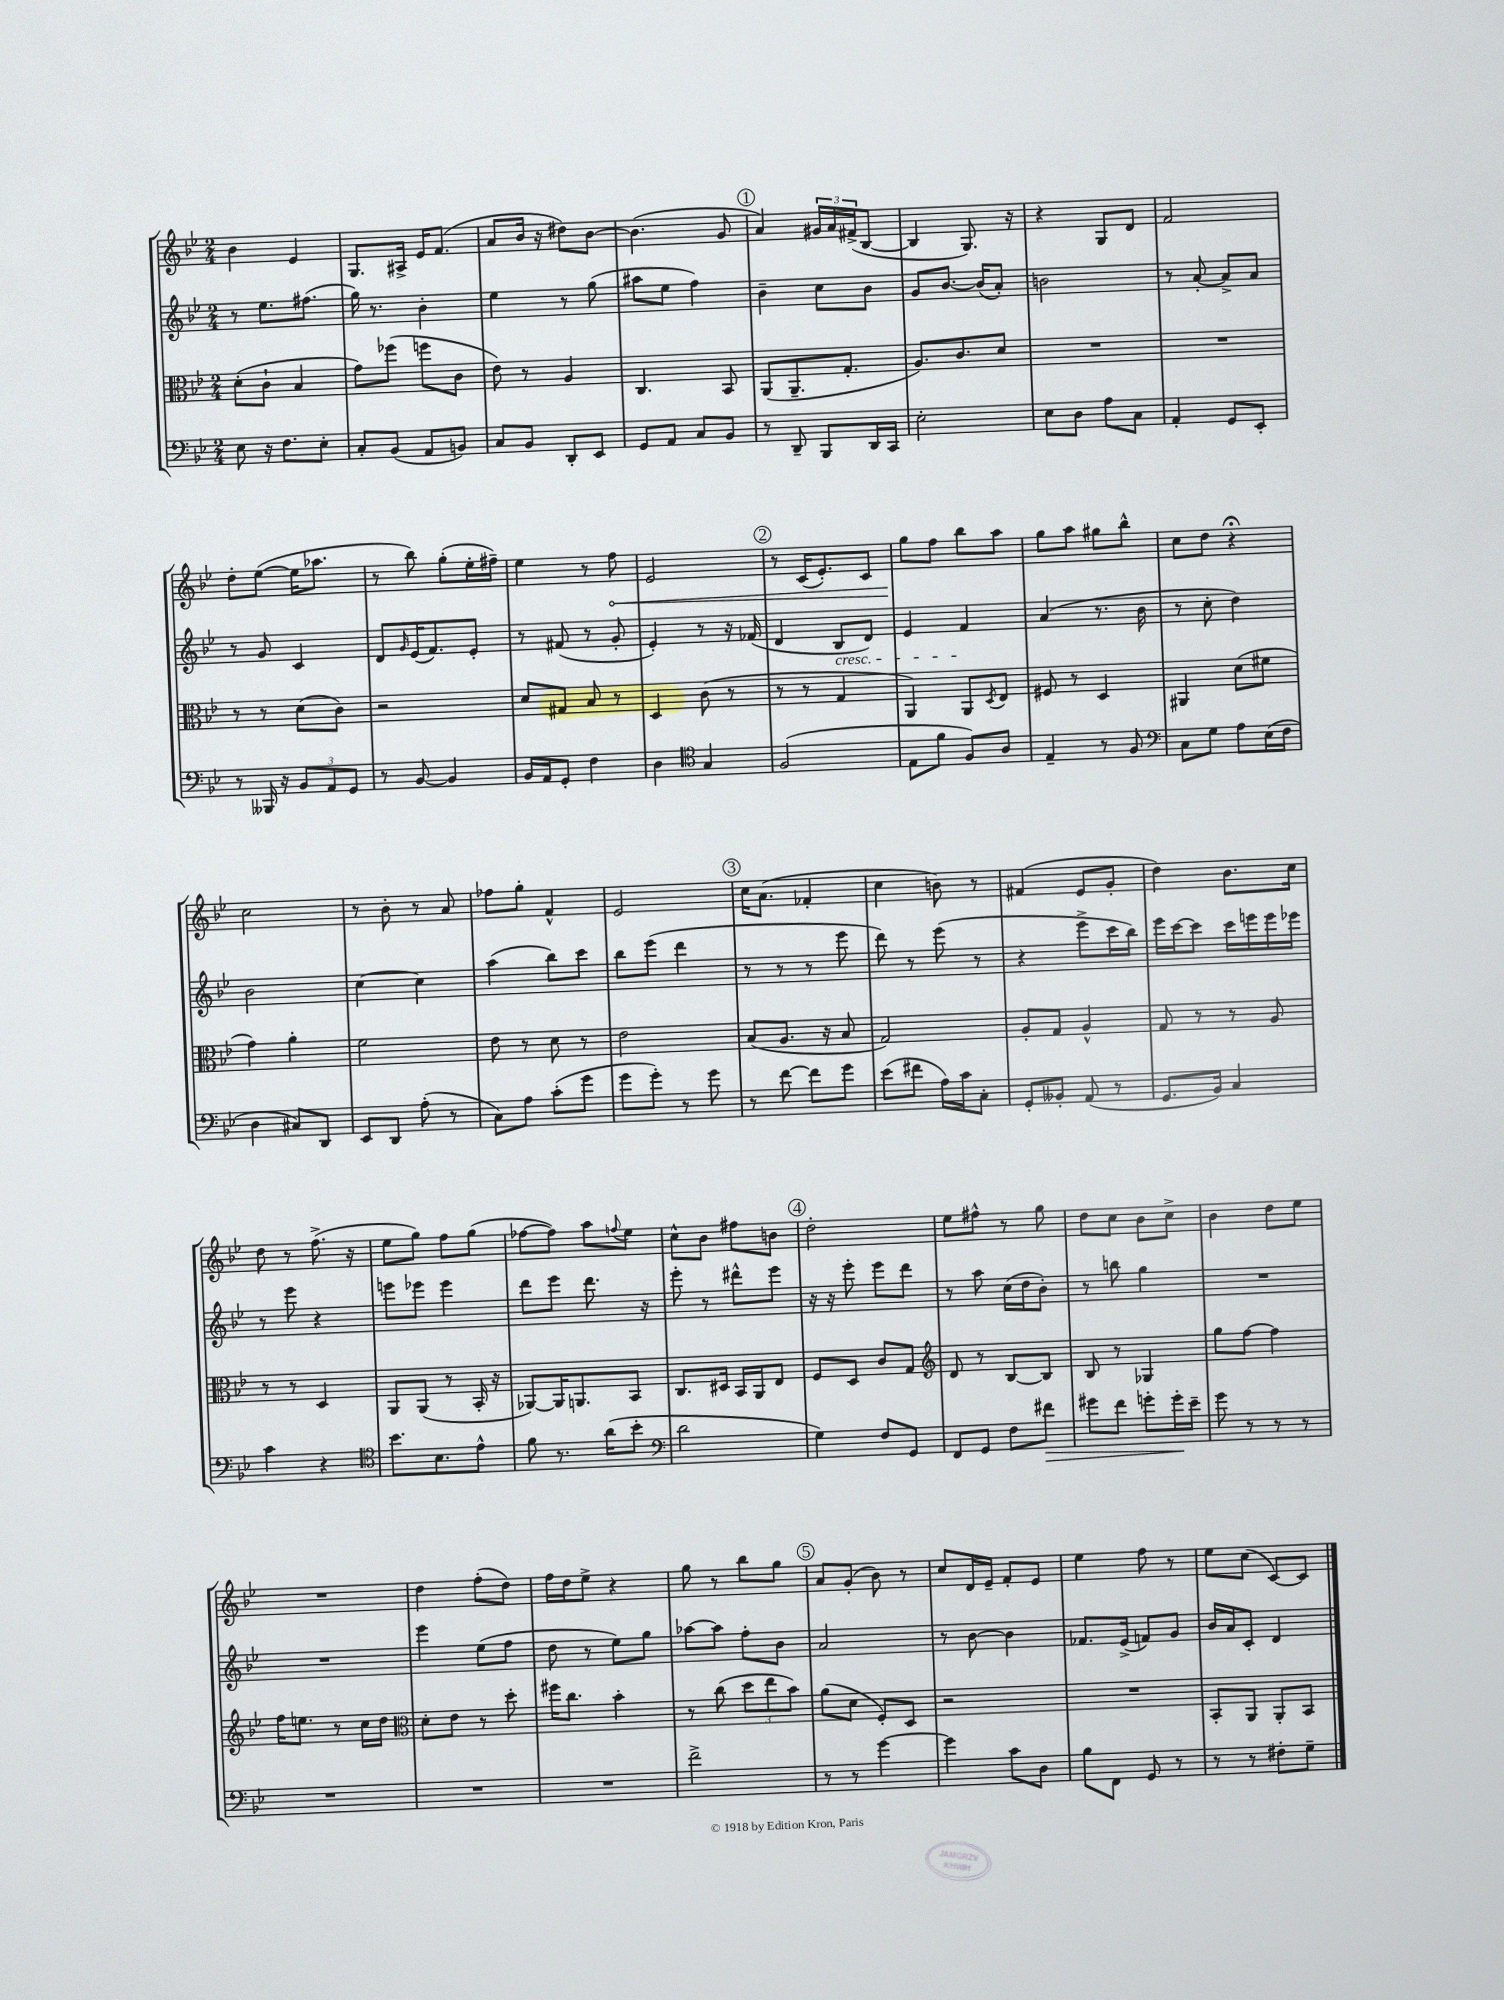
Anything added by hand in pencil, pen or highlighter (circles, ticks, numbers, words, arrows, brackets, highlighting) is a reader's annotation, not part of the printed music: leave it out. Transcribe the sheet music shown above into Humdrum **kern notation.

**kern	**dynam	**kern	**kern	**kern	**dynam
*part4	*part4	*part3	*part2	*part1	*part1
*staff4	*staff4	*staff3	*staff2	*staff1	*staff1
*clefF4	*	*clefC3	*clefG2	*clefG2	*
*k[b-e-]	*	*k[b-e-]	*k[b-e-]	*k[b-e-]	*
*M2/4	*	*M2/4	*M2/4	*M2/4	*
=1	=1	=1	=1	=1	=1
8E-\	.	(8d'\L	8r	4b-\	.
16r	.	8c`\J	8.ee-\L	.	.
8.F\L	.	.	.	.	.
.	.	4B-/	.	4e-/	.
.	.	.	(8.ff#X\J	.	.
8E-'\J	.	.	.	.	.
=2	=2	=2	=2	=2	=2
8C'/L	.	8g\L)	16gg\)	8.G/L	.
.	.	.	8.r	.	.
(8BB-/J	.	(8ff-X\J	.	.	.
.	.	.	.	16A#X^/Jk	.
8AA/L	.	8ffn\L	4b-'\	16e-/KL	.
.	.	.	.	(8.f/J	.
8BBn/J)	.	8c\J	.	.	.
=3	=3	=3	=3	=3	=3
8C/L	.	8e-\)	4ee-\	8a/L	.
8BB-/J	.	8r	.	16b-/Jk	.
.	.	.	.	16r	.
8DD'/L	.	4A/	8r	8dd#X\L)	.
8EE-/J	.	.	(8gg\	[8b-\J	.
=4	=4	=4	=4	=4	=4
8GG/L	.	4.C/	8aa#X\L	(4.b-\]	.
8AA/J	.	.	8ee-\J	.	.
8C/L	.	.	4ff\)	.	.
8BB-/J	.	8BB-/	.	8g/	.
!!LO:REH:place=s1:t=1
=5	=5	=5	=5	=5	=5
8r	.	(8AA/L	4b-~\	4a/)	.
8DD~/	.	8.AA~/	.	.	.
8BBB-/L	.	.	8cc\L	24g#X/LL	.
.	.	.	.	24a/	.
.	.	8.G'/J	.	.	.
.	.	.	.	(24f#X^/J	.
16DD/L	.	.	8b-\J	[8B-/J	.
16CC/JJ	.	.	.	.	.
=6	=6	=6	=6	=6	=6
2E-'\	.	8.A/L)	8g/L	4B-/]	.
.	.	.	[8.b-/J	.	.
.	.	8.c/	.	.	.
.	.	.	.	8.G/)	.
.	.	.	(16b-/KL]	.	.
.	.	8d/J	8a'/J)	.	.
.	.	.	.	16r	.
=7	=7	=7	=7	=7	=7
8E-\L	.	2r	2bn\	4r	.
8D\J	.	.	.	.	.
8A\L	.	.	.	8G/L	.
8C\J	.	.	.	8d/J	.
=8	=8	=8	=8	=8	=8
4AA'/	.	2r	8r	2f/	.
.	.	.	[8a'/	.	.
8GG/L	.	.	8a^/L]	.	.
8EE-'/J	.	.	8a/J	.	.
!!LO:LB:g=z
=9	=9	=9	=9	=9	=9
8r	.	8r	8r	8dd'\L	.
16BBB--X/	.	8r	8g/	([8ee-\J	.
16r	.	.	.	.	.
12BB-/L	.	(8d\L	4c/	16ee-\KL]	.
.	.	.	.	8.aa-X\J	.
12AA/	.	.	.	.	.
.	.	8c\J)	.	.	.
12GG/J	.	.	.	.	.
=10	=10	=10	=10	=10	=10
8r	.	2r	8d/L	8r	.
.	.	.	16qqg/	.	.
[8BB-/	.	.	(16e-/K	8bb-\)	.
.	.	.	8.f/)	.	.
4BB-/]	.	.	.	(8gg'\L	.
.	.	.	8e-'/J	16ee-'\L	.
.	.	.	.	16ff#X~\JJ)	.
=11	=11	=11	=11	=11	=11
16BB-/LL	.	8d/L	8r	4ee-\	.
16AA/J	.	.	.	.	.
8GG'/J	.	8G#X/J	(8f#X/	.	.
4F\	.	8B-/	8r	8r	.
!	!	!	!	!	!LO:HP:b
.	.	8r	8g'/	8ff\	<
=12	=12	=12	=12	=12	=12
4D\	.	4D/	4e-'/)	2e-/	.
*clefC4	*	*	*	*	*
4G/	.	(8c\	8r	.	.
.	.	8r	16r	.	.
.	.	.	(16f-X/	.	.
!!LO:REH:place=s1:t=2
=13	=13	=13	=13	=13	=13
(2F/	.	8r	4d/	8r	.
.	.	8r	.	(16c/KL	.
.	.	.	.	8.e-'/)	.
!	!	!	!LO:TX:b:i:t=cresc.	!	!
.	.	4G/	8B-/L	.	.
.	.	.	8d/J)	8c/J	.
=14	=14	=14	=14	=14	=14
8E-\L	.	4AA/)	4e-/	8gg\L	.
8f\J	.	.	.	8ff\J	[
8F/L)	.	8AA/L	4f/	8bb-\L	.
.	.	8qD/	.	.	.
8A/J	.	8E-/J	.	8aa\J	.
=15	=15	=15	=15	=15	=15
4E-~/	.	8F#X/	(4a/	8gg\L	.
.	.	8r	.	8aa\J	.
8r	.	4D/	8.r	8gg#X\L	.
8F/	.	.	.	8bb-^^\J	.
.	.	.	16b-\	.	.
=16	=16	=16	=16	=16	=16
*clefF4	*	*	*	*	*
8C\L	.	4AA#X/	8r	8cc\L	.
8G\J	.	.	8cc'\	8dd\J	.
8A\L	.	(8d\L	4dd\)	4r;<	.
(16E-\L	.	8f#X\J	.	.	.
16F\JJ	.	.	.	.	.
!!LO:LB:g=z
=17	=17	=17	=17	=17	=17
4D\	.	4g\)	2b-\	2cc\	.
8C#X/L)	.	4a'\	.	.	.
8DD/J	.	.	.	.	.
=18	=18	=18	=18	=18	=18
8EE-/L	.	2f\	[4cc\	8r	.
8DD/J	.	.	.	8b-'\	.
(8A'\	.	.	4cc\]	8r	.
8r	.	.	.	8a/	.
=19	=19	=19	=19	=19	=19
8C\L)	.	8e-\	(4aa\	8ff-X\L	.
8A\J	.	8r	.	8gg'\J	.
(8c'\L	.	8d\	8bb-\L)	4f^^/	.
8g\J	.	8r	8ccc\J	.	.
=20	=20	=20	=20	=20	=20
8g\L	.	2e-\	8bb-\L	2e-/	.
8g'\J)	.	.	(8eee-\J	.	.
8r	.	.	4ddd\	.	.
8g\	.	.	.	.	.
!!LO:REH:place=s1:t=3
=21	=21	=21	=21	=21	=21
8r	.	(8B-/L	8r	16cc\KL	.
.	.	.	.	(8.a\J	.
[8f\	.	8.A/J	8r	.	.
8f\L]	.	.	8r	4f-X'/	.
.	.	16r	.	.	.
8g\J	.	8B-/	8eee-\	.	.
=22	=22	=22	=22	=22	=22
(8e-\L	.	2G/)	8ddd\)	4cc\	.
8f#X\J	.	.	8r	.	.
16A\LL)	.	.	(8eee-\	8bn\)	.
16c\J	.	.	.	.	.
8C'\J	.	.	8r	8r	.
=23	=23	=23	=23	=23	=23
8GG'/L	.	8A'/L	4r	(4f#X/	.
8BB--X'/J	.	8G/J	.	.	.
(8AA/	.	4A^^/	8eee-^\L	8e-/L	.
8r	.	.	16ccc\L	8g'/J	.
.	.	.	16bb-\JJ)	.	.
=24	=24	=24	=24	=24	=24
8.GG/L	.	8G/	16eee-\LL	4dd\)	.
.	.	.	[16ccc\J	.	.
.	.	8r	8ccc\J]	.	.
16BB-/Jk)	.	.	.	.	.
4C/	.	8r	16ccc\LL	8.b-\L	.
.	.	.	16eeen\	.	.
.	.	8A/	16eee\	.	.
.	.	.	16eee-X\JJ	16cc\Jk	.
!!LO:LB:g=z
=25	=25	=25	=25	=25	=25
4c\	.	8r	8r	8dd\	.
.	.	8r	8eee-\	8r	.
4r	.	4D/	4r	(8.ff^\	.
.	.	.	.	16r	.
=26	=26	=26	=26	=26	=26
*clefC4	*	*	*	*	*
8.b-\L	.	8AA/L	8eeen\L	8ee-\L	.
.	.	(8AA/J	8eee-X\J	8gg\J)	.
8.B-\	.	.	.	.	.
.	.	8r	4eee-\	8ff\L	.
8e-^^\J	.	16BB-'/	.	(8gg\J	.
.	.	16r	.	.	.
=27	=27	=27	=27	=27	=27
8f\	.	[8AA-X/L)	8ddd\L	[8ff-X\L	.
8.r	.	16AA-/K]	8eee-\J	8ff-\J])	.
.	.	8.AAn/	.	.	.
.	.	.	8.ddd\	8aa\L	.
(16a\KL	.	.	.	.	.
.	.	.	.	8qqffn/	.
8b-'\J	.	8BB-/J	.	8ee-\J	.
.	.	.	16r	.	.
=28	=28	=28	=28	=28	=28
*clefF4	*	*	*	*	*
2d\	.	8.C/L	8eee-'\	8cc^^\L	.
.	.	.	8r	8b-\J	.
.	.	16D#X/Jk	.	.	.
.	.	16BB-/LL	8ddd#X^^\L	8ff#X\L	.
.	.	16AA/J	.	.	.
.	.	8E-/J	8eee-\J	8bn\J	.
!!LO:REH:place=s1:t=4
=29	=29	=29	=29	=29	=29
4G\)	.	8F/L	16r	2dd'\	.
.	.	.	16r	.	.
.	.	8D/J	8eee-'\	.	.
8F/L	.	8c/L	8eee-\L	.	.
8GG/J	.	8G/J	8ddd\J	.	.
=30	=30	=30	=30	=30	=30
*	*	*clefG2	*	*	*
8FF/L	.	8d/	8r	8ee-\L	.
8GG/J	.	8r	8aa\	8ff#X^^\J	.
8F\L	.	[8B-/L	(16cc\LL	8r	.
.	.	.	16dd\J	.	.
!	!LO:HP:b	!	!	!	!
8f#X\J	>	8B-/J]	8b-'\J)	8gg\	.
=31	=31	=31	=31	=31	=31
8g#X\L	.	8B-/	8r	8dd\L	.
8f\J	.	8r	8bbn\	8cc\J	.
8gn'\L	.	4G-X/	4gg\	8b-\L	.
16g'\L	.	.	.	8cc^\J	.
16e-~\JJ	]	.	.	.	.
=32	=32	=32	=32	=32	=32
8g\	.	8gg\L	2r	4b-\	.
8r	.	[8ff\J	.	.	.
8r	.	4ff\]	.	8dd\L	.
8r	.	.	.	8ee-\J	.
!!LO:LB:g=z
=33	=33	=33	=33	=33	=33
2r	.	16ff\KL	2r	2r	.
.	.	8.een\J	.	.	.
.	.	8r	.	.	.
.	.	16cc\LL	.	.	.
.	.	16dd\JJ	.	.	.
=34	=34	=34	=34	=34	=34
*	*	*clefC3	*	*	*
2r	.	8d'\L	4eee-\	4dd\	.
.	.	8e-\J	.	.	.
.	.	8r	(8ee-\L	(8ff'\L	.
.	.	8dd'\	8ff\J	8dd\J)	.
=35	=35	=35	=35	=35	=35
2r	.	16ff#X\KL	8dd\	16ff\LL	.
.	.	8.cc\J	.	16dd\J	.
.	.	.	8r	8ee-^\J	.
.	.	4b-'\	8ee-\L)	4r	.
.	.	.	8gg\J	.	.
=36	=36	=36	=36	=36	=36
2f^\	.	8r	[8aa-X\L	8gg\	.
.	.	(8cc\	8aa-\J]	8r	.
.	.	12dd\L	8ff'\L	8bb-\L	.
.	.	12ee-\	.	.	.
.	.	.	8b-\J	8gg\J	.
.	.	12b-\J)	.	.	.
!!LO:REH:place=s1:t=5
=37	=37	=37	=37	=37	=37
8r	.	(8a\L	2a/	8a/L	.
8r	.	8d\J	.	(8g'/J	.
[4g\	.	8F'/L)	.	8b-\)	.
.	.	8D/J	.	8r	.
=38	=38	=38	=38	=38	=38
4g\]	.	2r	8r	8cc/L	.
.	.	.	[8b-\	16d/L	.
.	.	.	.	16e-~/JJ	.
8c\L	.	.	4b-\]	8f'/L	.
8D\J	.	.	.	8e-/J	.
=39	=39	=39	=39	=39	=39
8B-\L	.	2r	8.f-X/L	4ee-\	.
8FF\J	.	.	.	.	.
.	.	.	(16e-^/Jk	.	.
8GG/	.	.	8fn/L)	8ff\	.
8r	.	.	8g/J	8r	.
=40	=40	=40	=40	=40	=40
8r	.	8BB-'/L	16b-/LL	8ee-\L	.
.	.	.	16a/J	.	.
8r	.	8AA/J	8c'/J	(8cc\J	.
8F#X'\L	.	8AA'/L	4d/	[8c/L)	.
8G~\J	.	8BB-/J	.	8c/J]	.
==	==	==	==	==	==
*-	*-	*-	*-	*-	*-
